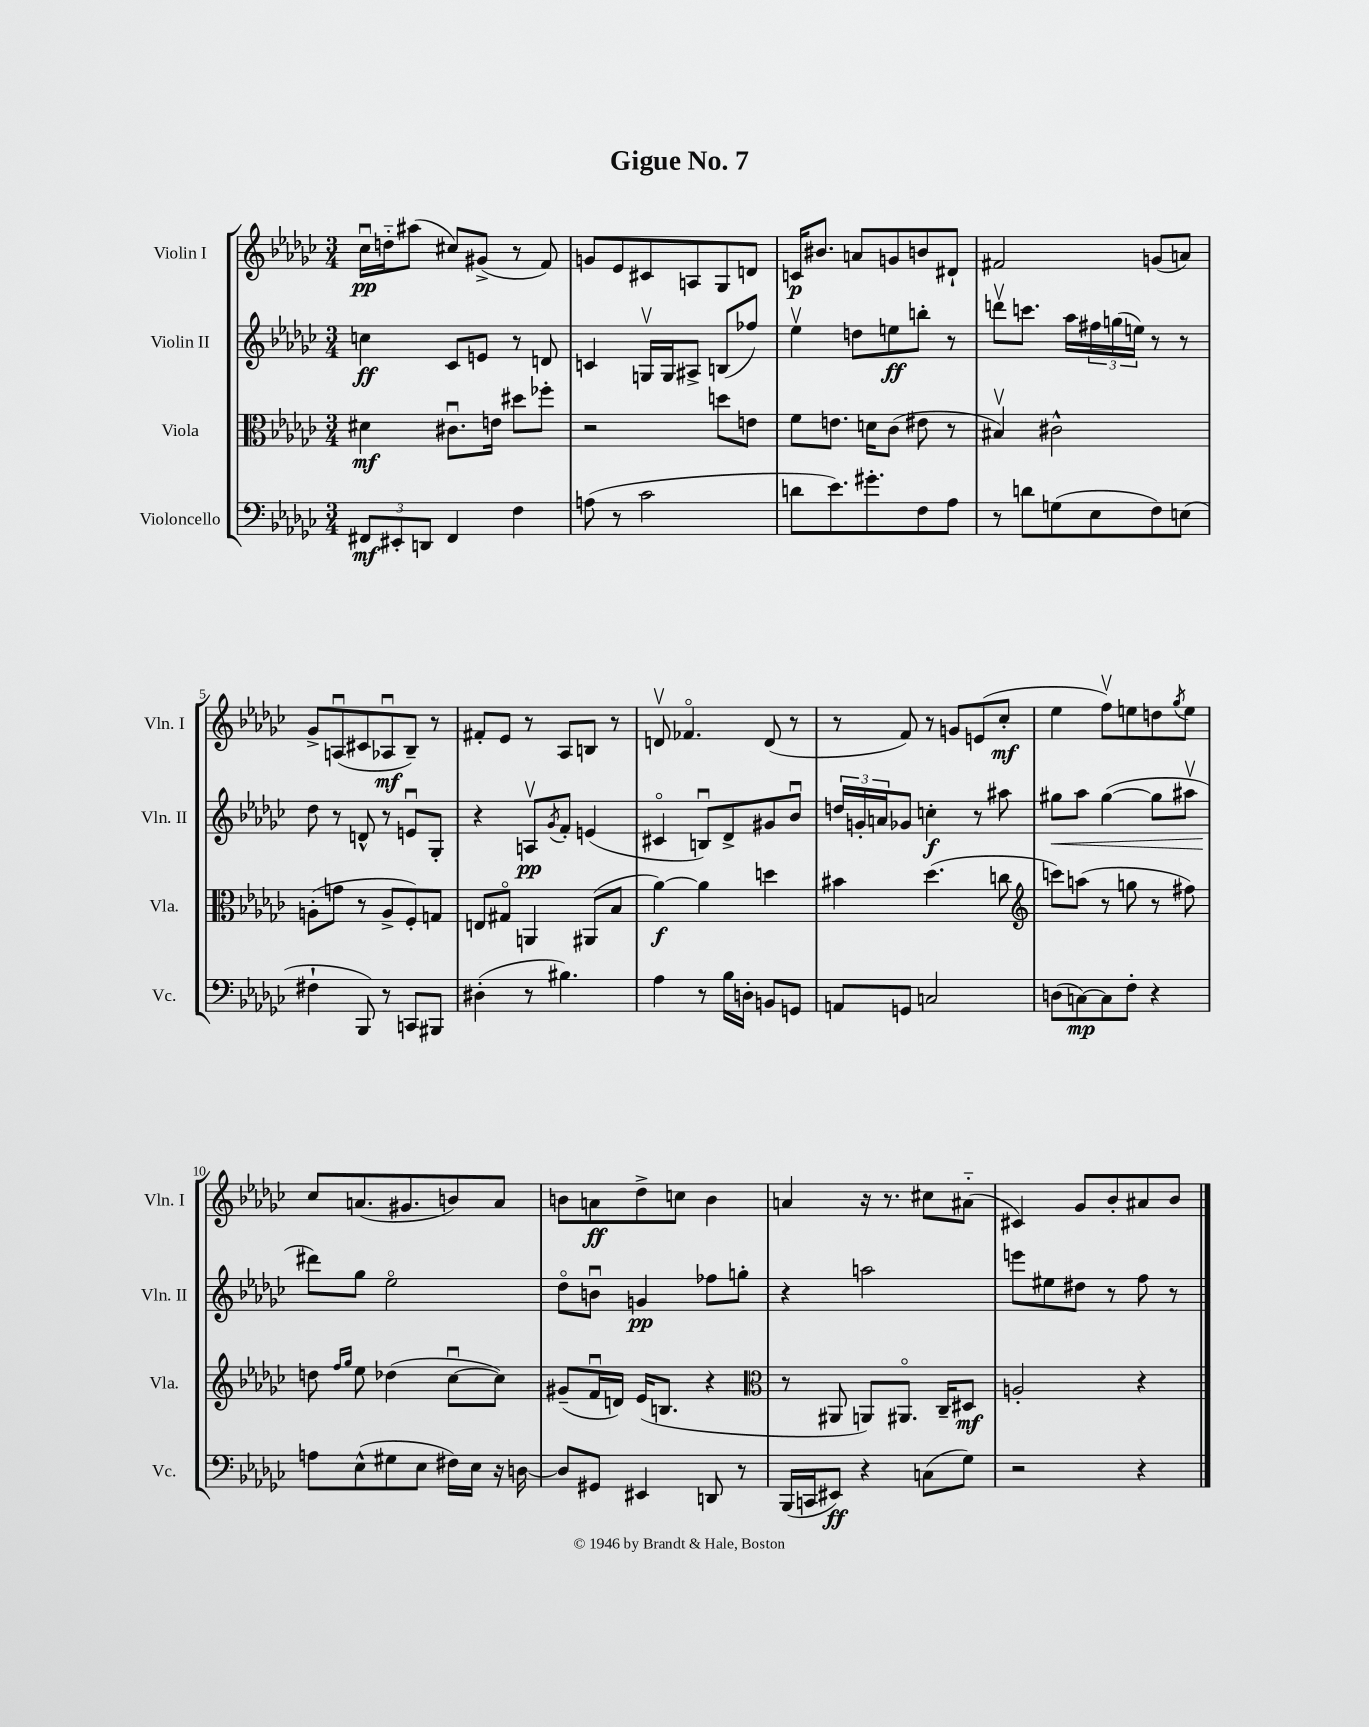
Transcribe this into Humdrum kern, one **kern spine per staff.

**kern	**kern	**kern	**kern
*staff4	*staff3	*staff2	*staff1
*clefF4	*clefC3	*clefG2	*clefG2
*k[b-e-a-d-g-c-]	*k[b-e-a-d-g-c-]	*k[b-e-a-d-g-c-]	*k[b-e-a-d-g-c-]
*M3/4	*M3/4	*M3/4	*M3/4
12FF#/L	4d#\	4cc\	16cc-u\LL
.	.	.	16dd'~\J
12EE#'/	.	.	.
.	.	.	(8aa#\J
12DD/J	.	.	.
4FF#/	8.c#u\L	8c-/L	8cc#/L)
.	.	8e/J	(8g#^/J
.	16e\Jk	.	.
4F\	8dd#\L	8r	8r
.	8ff-'\J	8d/	8f/)
=	=	=	=
(8A\	2r	4c/	8g/L
8r	.	.	8e-/
2c-\	.	16Gv/LL	8c#/
.	.	16G/J	.
.	.	8A#^/J	8A/
.	8dd\L	(8B/L	8G-/
.	8e\J	8ff-/J)	8d/J
=	=	=	=
8d\L	8f\L	4ee-v\	16c/LK
.	.	.	8.b#/J
8.e-\)	8.e\J	.	.
.	.	8dd\L	8a/L
8.g#'\	16d\LK	.	.
.	(8c-\J	8ee\	8g/
8F\	8e#\	8bb'\J	8b/
8A-\J	8r	8r	8d#`/J
=	=	=	=
8r	4B#v/)	8dddv\L	2f#/
8d\L	.	8.ccc\J	.
(8G\	2c#^^\	.	.
.	.	16aa-\LL	.
8E-\	.	24ff#\	.
.	.	(24gg\	.
.	.	24ee\JJ)	.
8F\)	.	8r	(8g/L
(8E\J	.	8r	8a/J)
=	=	=	=
4F#`\	(8A'\L	8dd-\	8g-^/L
.	8g\J	8r	(8Au/
8BBB-/)	8r	8d^^/	8c#/
8r	8A^/L	8r	8A-u/
8CC/L	8F'/)	8eu/L	8B-~/J)
8BBB#/J	8G/J	8G-'/J	8r
=	=	=	=
(4D#'\	8E/L	4r	8f#'/L
.	8G#o/J	.	8e-/J
8r	4AA/	8Av/L	8r
.	.	8qg-/	.
4.B#\)	.	8f'/J	8A-/L
.	(8AA#/L	(4e/	8B/J
.	8B-/J	.	8r
=	=	=	=
4A-\	[4a-\)	4c#o/	8dv/
.	.	.	4.f-o/
8r	4a-\]	8Bu/L)	.
16B-\LL	.	8d-^/	.
16D'\JJ	.	.	.
8BB/L	4dd\	8g#/	(8d/
8GG/J	.	8b-u/J	8r
=	=	=	=
8AA/L	4b#\	24dd/LL	8r
.	.	24g'/	.
.	.	24a/J	.
8GG/J	.	8g-/J	8f/)
2C/	(4.dd-\	4cc'\	8r
.	.	.	8g/L
.	.	8r	(8e/
.	8cc\	8aa#\	8cc-'/J
=	=	=	=
*	*clefG2	*	*
(8D\L	8ccc\L)	8gg#\L	4ee-\
[8C\)	(8aa\J	8aa-\J	.
8C\]	8r	([4gg#\	8ffv\L)
8F'\J	8gg\	.	8ee\
4r	8r	8gg#\]L	8dd\
.	.	.	8qgg-/
.	8ff#\)	8aa#v\J	8ee\J
=	=	=	=
8A\L	8dd\	8ddd#\L)	8cc-/L
.	16qqff/LL	.	.
.	16qqgg-/JJ	.	.
(8E-^^\	8ee-\	8gg-\J	(8.a/
8G#\	(4dd-\	2ee-o\	.
.	.	.	8.g#/
8E-\J	.	.	.
16F#\LL)	[8cc-u\L	.	8b/)
16E-\JJ	.	.	.
16r	8cc-\]J)	.	8a/J
[16D\	.	.	.
=	=	=	=
8D/]L	(8g#~/L	8dd-o\L	8b\L
8GG#/J	16fu/L	8bu\J	8a\
.	16d/JJ)	.	.
4EE#/	(16e-/LK	4g/	8dd-^\
.	8.B/J	.	.
.	.	.	8cc\J
8DD/	4r	8ff-\L	4b\
8r	.	8gg'\J	.
=	=	=	=
*	*clefC3	*	*
(16BBB-/LL	8r	4r	4a/
16CC/J	.	.	.
8EE#/J)	8AA#/	.	.
4r	8AA/L)	2aa\	16r
.	.	.	8.r
.	8.AA#o/J	.	.
(8C\L	.	.	8cc#\L
.	16C-~/LK	.	.
8G-\J)	8D#/J	.	(8a#'~\J
=	=	=	=
2r	2A'/	8eee\L	4c#/)
.	.	8ee#\	.
.	.	8dd#\J	8g-/L
.	.	8r	8b-'/
4r	4r	8ff\	8a#/
.	.	8r	8b-/J
==	==	==	==
*-	*-	*-	*-
